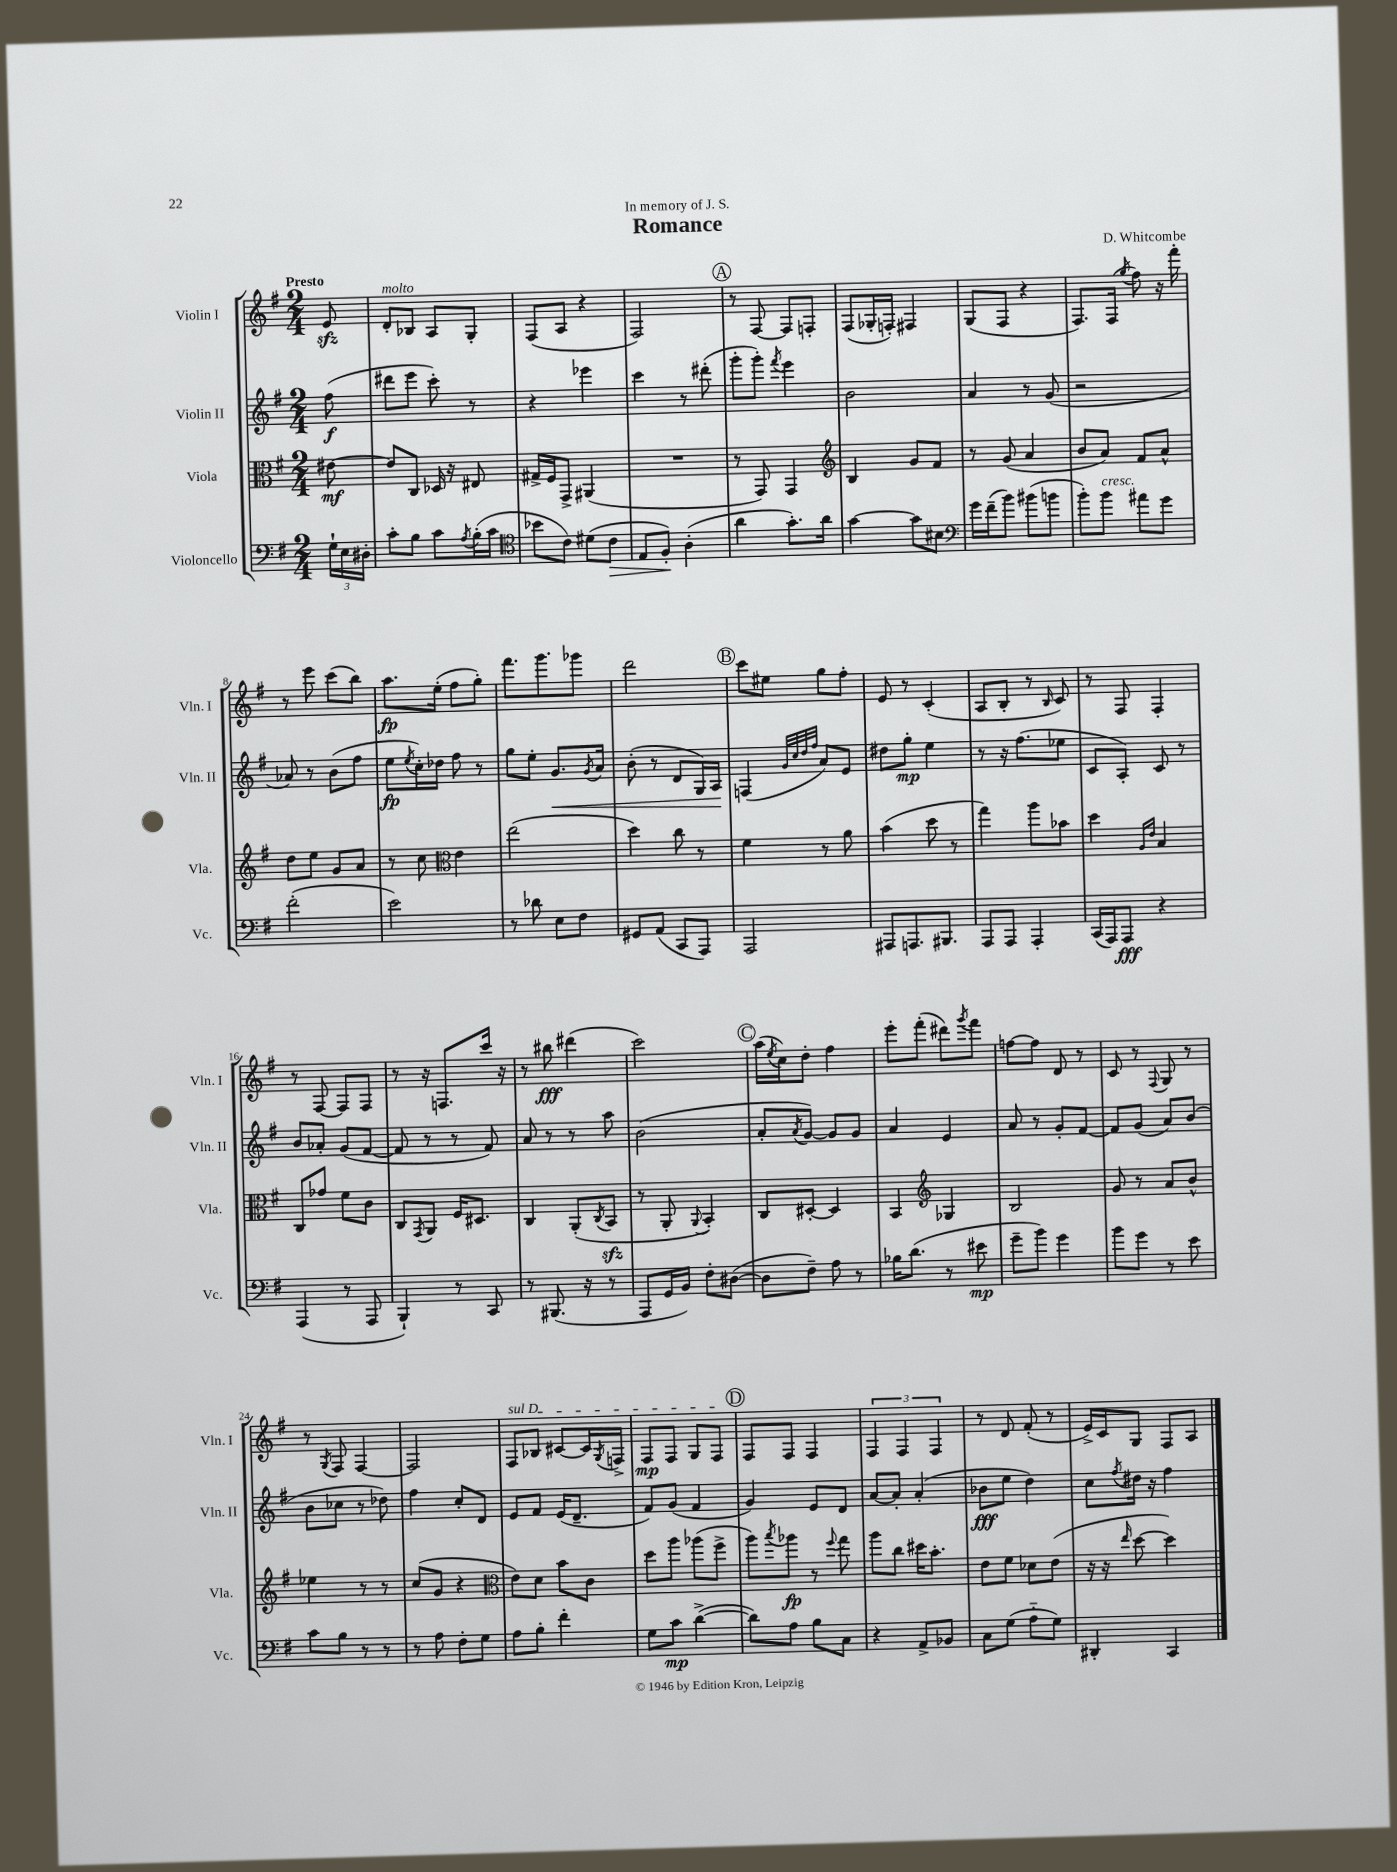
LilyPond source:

\header { title = "Romance" composer = "D. Whitcombe" dedication = "In memory of J. S." }
<<
\new StaffGroup <<
\new Staff = "s0" \with { instrumentName = "Violin I" shortInstrumentName = "Vln. I" } {
    \clef treble \key g \major \numericTimeSignature \time 2/4 \partial 8 \tempo "Presto"
    e'8\sfz |
    d'8-.^\markup { \italic "molto" } bes8 a8 g8-. |
    fis8( a8 r4 |
    fis2) |
    \mark \markup { \circle "A" } r8 fis8~ fis8 f8-. |
    fis8( ges16-. f16-.) fis4 |
    g8( fis8 r4 |
    fis8.) fis16( \acciaccatura { g''8 } fis''8) r16 fis'''16-. |
    r8 e'''8 c'''8( b''8) |
    a''8.\fp e''16-.( fis''8 g''8-.) |
    fis'''8. g'''8. ges'''8 |
    d'''2 |
    \mark \markup { \circle "B" } c'''8 eis''8 g''8 fis''8-. |
    e'8 r8 c'4-.( |
    a8 b8-. r8 \grace { b16 } c'8) |
    r8 fis8 fis4-. |
    r8 fis8~ fis8 fis8 |
    r8 r16 f8. c'''16 r16 |
    r8 bis''8\fff dis'''4( |
    c'''2) |
    \mark \markup { \circle "C" } a''16( \acciaccatura { e''8 } c''16) d''8-. fis''4 |
    e'''8-. fis'''8-.( dis'''8) \acciaccatura { g'''8 } fis'''8 |
    f''8~ f''8 d'8 r8 |
    c'8 r8 \appoggiatura { fis8 } g8 r8 |
    r8 \acciaccatura { g8 } fis8 fis4~ |
    fis2 |
    \once \override TextSpanner.bound-details.left.text = \markup { \italic "sul D" } fis8\startTextSpan bes8 cis'8~ cis'16 \acciaccatura { g8 } f16-> |
    fis8\mp fis8 g8 fis8\stopTextSpan |
    \mark \markup { \circle "D" } fis8 fis8 fis4 |
    \tuplet 3/2 { fis4 fis4 fis4 } |
    r8 d'8 fis'8-.( r8 |
    e'16->) c'16 g8 fis8 a8 \bar "|." |
}
\new Staff = "s1" \with { instrumentName = "Violin II" shortInstrumentName = "Vln. II" } {
    \clef treble \key g \major \numericTimeSignature \time 2/4 \partial 8
    fis''8\f( |
    dis'''8 e'''8 c'''8-.) r8 |
    r4 ees'''4 |
    c'''4 r8 dis'''8-.( |
    \mark \markup { \circle "A" } g'''8-. g'''8-.) \acciaccatura { fis'''8 } e'''4 |
    b'2 |
    a'4 r8 g'8( |
    r2 |
    aes'8) r8 b'8( fis''8 |
    e''8\fp \acciaccatura { e''8 } c''16-.) des''16 fis''8 r8 |
    g''8 e''8-. g'8.\< \acciaccatura { g'8 } a'16 |
    b'8-.( r8 d'8 g16) a16\! |
    \mark \markup { \circle "B" } f4( \grace { g'32 c''32 d''32 fis''32 } a'8) e'8 |
    dis''8 g''8-.\mp e''4 |
    r8 r16 fis''8.( ees''8 |
    c'8 a8-.) c'8 r8 |
    b'8 aes'8-. g'8( fis'8~ |
    fis'8 r8 r8 fis'8) |
    a'8 r8 r8 a''8 |
    b'2( |
    \mark \markup { \circle "C" } a'8-. \acciaccatura { a'8 } g'8~) g'8 g'8 |
    a'4 e'4 |
    a'8 r8 g'8-. fis'8~ |
    fis'8 g'8( a'8) b'8( |
    b'8 ces''8 r8 des''8) |
    fis''4 c''8-. d'8 |
    e'8 fis'8 e'16( d'8.-- |
    fis'8) g'8( fis'4 |
    \mark \markup { \circle "D" } g'4) e'8 d'8 |
    a'8~ a'8-. a'4-.( |
    bes'8\fff e''8 d''4) |
    c''8 \acciaccatura { fis''8 } dis''16 r16 fis''4 \bar "|." |
}
\new Staff = "s2" \with { instrumentName = "Viola" shortInstrumentName = "Vla." } {
    \clef alto \key g \major \numericTimeSignature \time 2/4 \partial 8
    eis'8~\mf |
    eis'8 c8 des16 r16 eis8 |
    gis16-> fis16 g,8-> ais,4( |
    R2 |
    \mark \markup { \circle "A" } r8 g,8) g,4 |
    \clef treble b4 g'8 fis'8 |
    r8 g'8( a'4 |
    b'8 a'8) fis'8 a'8-^ |
    d''8 e''8 g'8 a'8 |
    r8 c''8 \clef alto e'4 |
    e''2( |
    d''4) c''8 r8 |
    \mark \markup { \circle "B" } fis'4 r8 a'8 |
    b'4( d''8 r8 |
    g''4) a''8 bes'8 |
    d''4 \grace { a16 e'16 } b4 |
    c8 ges'8 fis'8 c'8 |
    c8 \acciaccatura { g,8 } a,8 fis16 dis8. |
    c4 a,8-.( \acciaccatura { c8 } b,8\sfz |
    r8 a,8-. \appoggiatura { a,8 } b,4-.) |
    \mark \markup { \circle "C" } c8 dis8~-. dis4 |
    b,4 \clef treble ges4 |
    b2 |
    g'8 r8 a'8 b'8-^ |
    ees''4 r8 r8 |
    c''8( g'8 r4 |
    \clef alto e'8) d'8 b'8 c'8 |
    d''8 a''8 aes''8( fis''8-> |
    \mark \markup { \circle "D" } a''8) \acciaccatura { b''8 } aes''8\fp r8 \appoggiatura { fis''8 } g''8 |
    a''8 c''8 dis''16 b'8.-. |
    e'8 fis'8 des'8 e'8( |
    r16 r16 \grace { e''16 } d''8~ d''4) \bar "|." |
}
\new Staff = "s3" \with { instrumentName = "Violoncello" shortInstrumentName = "Vc." } {
    \clef bass \key g \major \numericTimeSignature \time 2/4 \partial 8
    \tuplet 3/2 { g16-! e16 dis16-. } |
    c'8-. b8 c'8 \acciaccatura { a8 } b16-.( c'16 |
    \clef tenor bes'8 c'8) dis'8( c'8\> |
    e8 fis8-.\!) a4-.( |
    \mark \markup { \circle "A" } a'4 g'8.-.) a'16 |
    g'4~ g'8 bis8 |
    \clef bass g'16 fis'16--( b'8) bis'8( b'8 |
    b'8-.) b'8^\markup { \italic "cresc." } ais'8 g'8 |
    fis'2-.( |
    e'2) |
    r8 des'8 e8 fis8 |
    gis,8 a,8( c,8 a,,8) |
    \mark \markup { \circle "B" } a,,2 |
    ais,,8 a,,8. bis,,8. |
    a,,8 a,,8 a,,4-. |
    c,16( a,,16) a,,8\fff r4 |
    a,,4( r8 a,,8 |
    b,,4-!) r8 c,8 |
    r8 bis,,8.( r16 r8 |
    a,,8 g,16 b,16) fis8-. dis8~( |
    \mark \markup { \circle "C" } dis8 fis8--) a8 r8 |
    bes16 d'8.( r8 eis'8\mp |
    g'8-- b'8) g'4 |
    b'8 g'8 r8 e'8 |
    c'8 b8 r8 r8 |
    r8 a8 fis8-. g8 |
    a8 b8-. fis'4-. |
    g8 c'8\mp d'4~->( |
    \mark \markup { \circle "D" } d'8) a8 b8 c8 |
    r4 a,8-> bes,8 |
    c8 g8( a8-_ g8) |
    dis,4-. c,4 \bar "|." |
}
>>
>>
